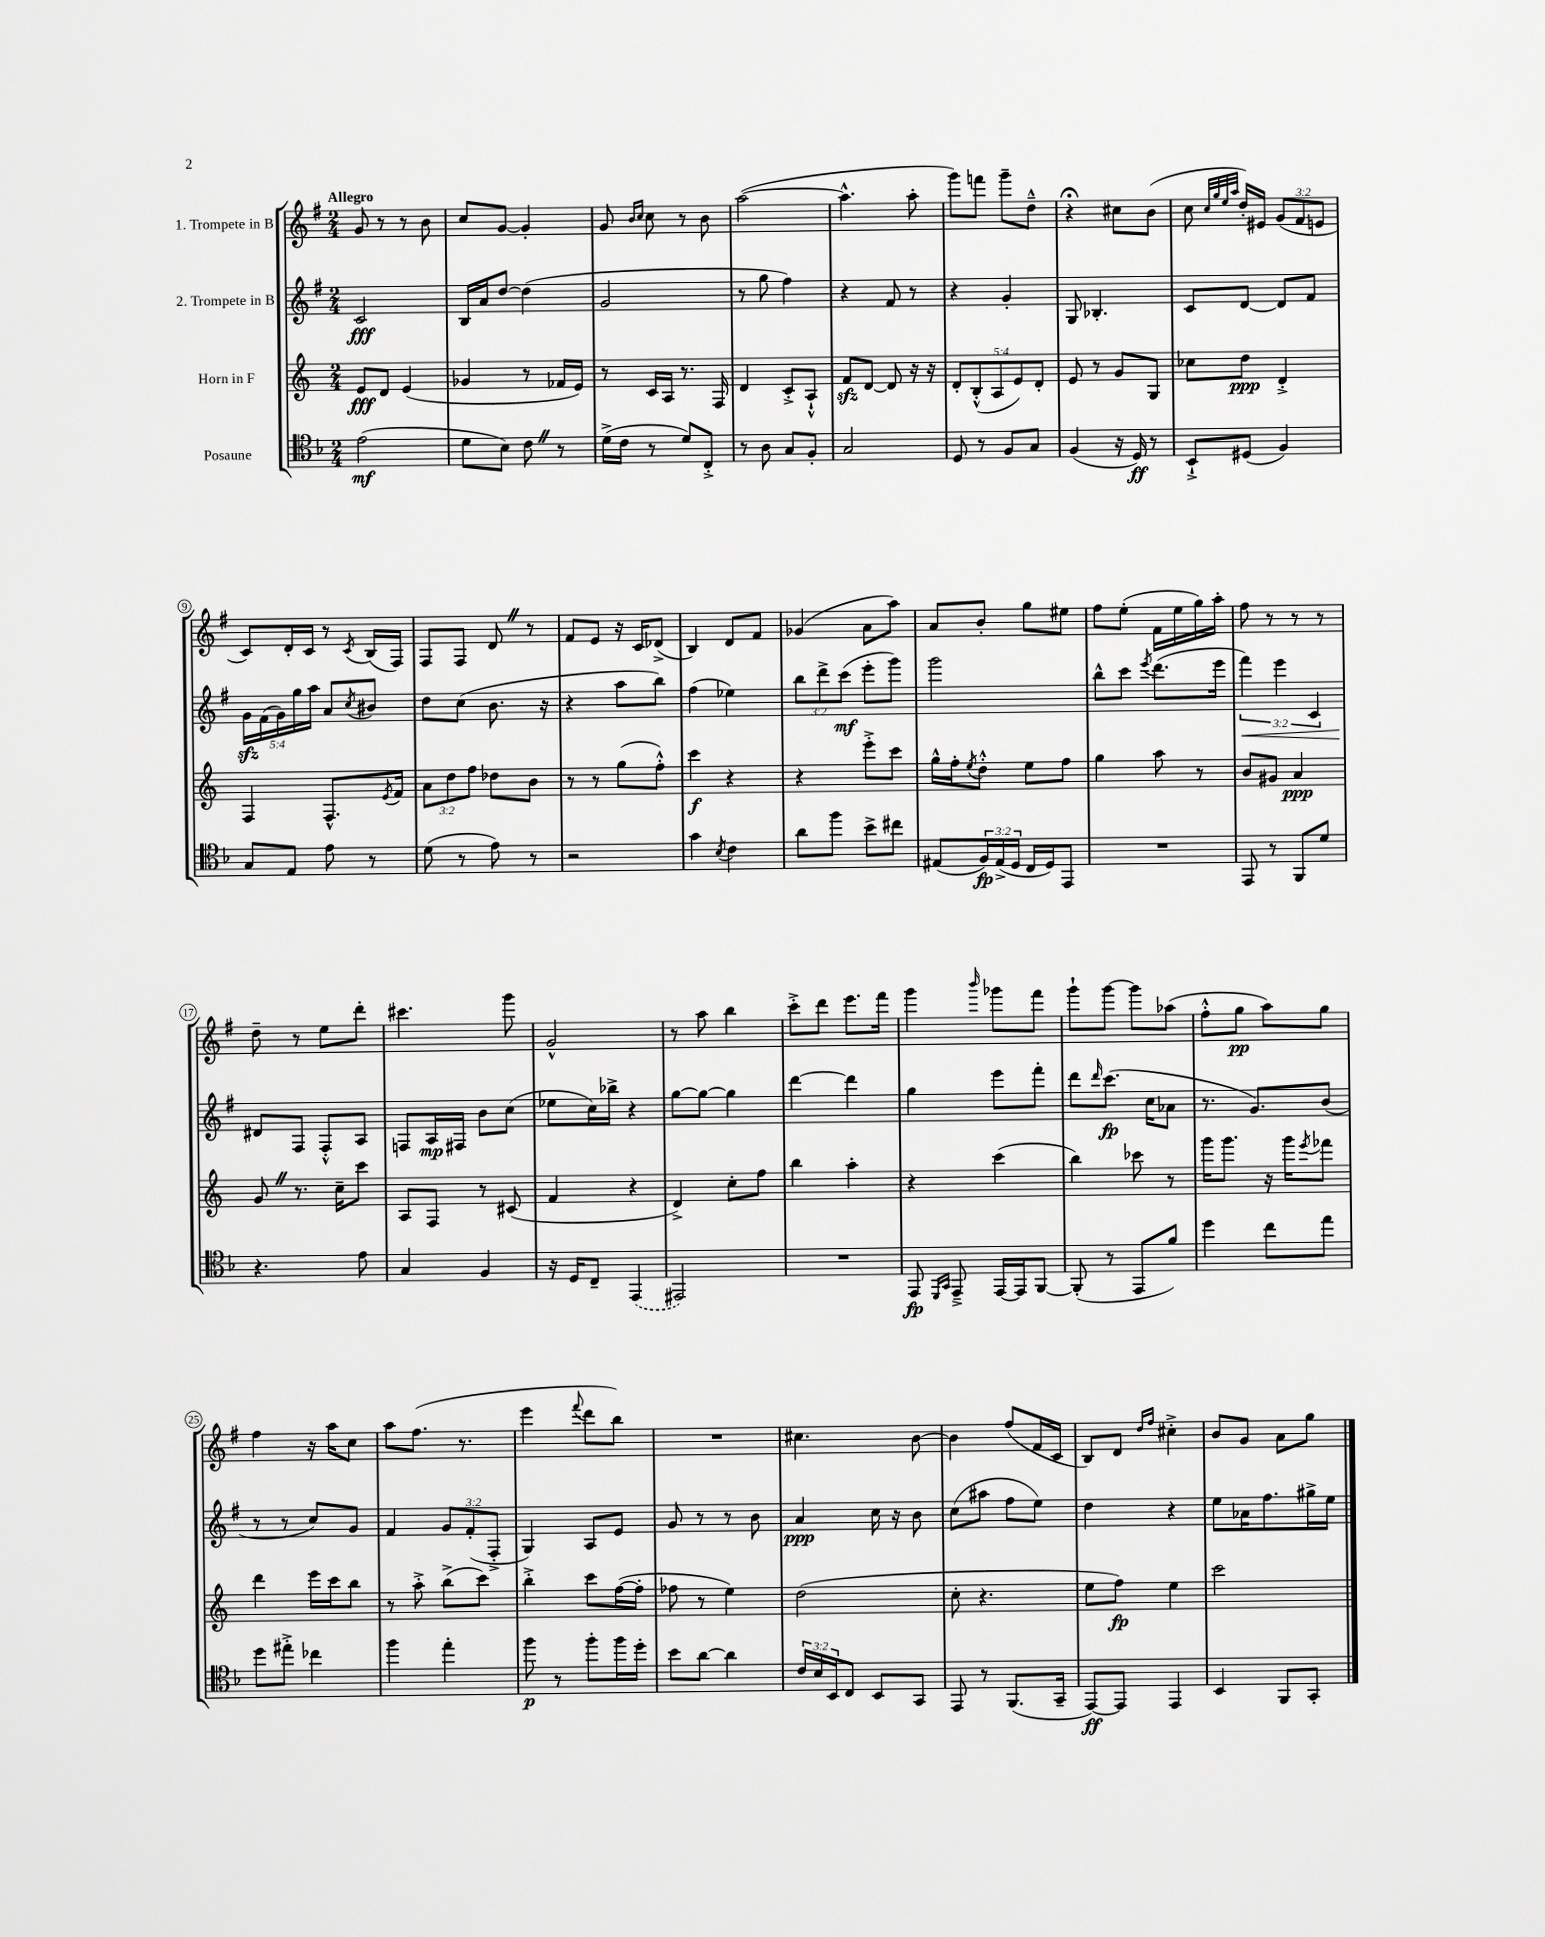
<<
\new StaffGroup <<
\new Staff = "s0" \with { instrumentName = "1. Trompete in B" } {
    \clef treble \key g \major \numericTimeSignature \time 2/4 \override Staff.TupletNumber.text = #tuplet-number::calc-fraction-text \tempo "Allegro"
    g'8 r8 r8 b'8 |
    c''8 g'8~ g'4-. |
    g'8 \grace { b'16 c''16 } c''8 r8 b'8 |
    a''2~( |
    a''4.-^ a''8-. |
    g'''8) f'''8 g'''8-- d''8---^ |
    r4\fermata cis''8 b'8( |
    c''8 \grace { c''32 g''32 e''32 a''32 } d''16-.) eis'16 \tuplet 3/2 { g'8( fis'8 e'8 } |
    c'8) d'16-. c'16 r8 \acciaccatura { c'8 } b16( fis16) |
    fis8 fis8 d'8 \once \override BreathingSign.text = \markup { \musicglyph "scripts.caesura.straight" } \breathe r8 |
    fis'8 e'8 r16 c'16 des'8->( |
    b4) d'8 fis'8 |
    ges'4( a'8 a''8) |
    a'8 b'8-. g''8 eis''8 |
    fis''8 e''8-.( fis'16 e''16 g''16) a''16-. |
    fis''8 r8 r8 r8 |
    d''8-- r8 e''8 d'''8-. |
    cis'''4. g'''8 |
    g'2-^ |
    r8 a''8 b''4 |
    c'''8-.-> d'''8 e'''8. fis'''16 |
    g'''4 \grace { b'''16 } ges'''8 fis'''8 |
    g'''8-! g'''8~ g'''8 aes''8( |
    fis''8-.-^ g''8\pp a''8) g''8 |
    fis''4 r16 a''16 c''8 |
    a''8 fis''8.( r8. |
    e'''4 \appoggiatura { fis'''8 } d'''8 b''8) |
    R2 |
    cis''4. b'8~ |
    b'4 fis''8( fis'16 c'16 |
    b8) d'8 \grace { d''16 fis''16 } cis''4-.-> |
    b'8 g'8 a'8 g''8 \bar "|." |
}
\new Staff = "s1" \with { instrumentName = "2. Trompete in B" } {
    \clef treble \key g \major \numericTimeSignature \time 2/4 \override Staff.TupletNumber.text = #tuplet-number::calc-fraction-text
    c'2\fff |
    b16 a'16 d''8~ d''4( |
    g'2 |
    r8 g''8 fis''4) |
    r4 fis'8 r8 |
    r4 g'4-. |
    g8 bes4.-. |
    c'8 d'8~ d'8 fis'8 |
    \tuplet 5/4 { g'16\sfz fis'16( g'16) g''16 a''16 } a'8 \acciaccatura { c''8 } bis'8 |
    d''8 c''8( b'8. r16 |
    r4 a''8 b''8) |
    fis''4( ees''4) |
    \tuplet 3/2 { b''8 d'''8-> c'''8\mf( } e'''8-. g'''8) |
    g'''2 |
    b''8-^ c'''8 \acciaccatura { e'''8 } d'''8.( e'''16 |
    \tuplet 3/2 { fis'''4\<) e'''4 c'4 } |
    dis'8\! fis8 fis8-.-^ a8 |
    f8 a16\mp fis16 b'8 c''8( |
    ees''8 c''16) bes''16-> r4 |
    g''8~ g''8~ g''4 |
    d'''4~ d'''4 |
    g''4 e'''8 fis'''8-. |
    d'''8 \grace { d'''16 } c'''8.\fp( c''16 aes'8 |
    r8. g'8.) b'8( |
    r8 r8 c''8) g'8 |
    fis'4 \tuplet 3/2 { g'8 fis'8-.( fis8-.-> } |
    g4) a8 e'8 |
    g'8 r8 r8 b'8 |
    a'4\ppp c''16 r16 b'8 |
    c''8( ais''8 fis''8 e''8) |
    d''4 r4 |
    e''8 aes'16 fis''8. gis''16-> e''16 \bar "|." |
}
\new Staff = "s2" \with { instrumentName = "Horn in F" } {
    \clef treble \key c \major \numericTimeSignature \time 2/4 \override Staff.TupletNumber.text = #tuplet-number::calc-fraction-text
    e'8\fff d'8 e'4( |
    ges'4 r8 fes'16 e'16) |
    r8 c'16 a16 r8. f16 |
    d'4 c'8-.-> a8-!-^ |
    f'8\sfz d'8~ d'8 r16 r16 |
    \tuplet 5/4 { d'8-. b8-.-^( a8 e'8) d'8-. } |
    e'8 r8 g'8 g8 |
    ces''8 d''8\ppp d'4-.-> |
    f4 f8.-^ \acciaccatura { e'8 } f'16 |
    \tuplet 3/2 { a'8 d''8 f''8 } des''8 b'8 |
    r8 r8 g''8( f''8-.-^) |
    c'''4\f r4 |
    r4 e'''8-.-> c'''8 |
    g''16-^ f''16-. \acciaccatura { e''8 } d''8-.-^ e''8 f''8 |
    g''4 a''8 r8 |
    b'8 gis'8 a'4\ppp |
    g'8 \once \override BreathingSign.text = \markup { \musicglyph "scripts.caesura.straight" } \breathe r8. c''16-- c'''8 |
    a8 f8 r8 cis'8( |
    f'4 r4 |
    d'4->) c''8-. f''8 |
    b''4 a''4-. |
    r4 c'''4( |
    b''4) ces'''8 r8 |
    g'''16 g'''8. r16 g'''16 \acciaccatura { e'''8 } fes'''8 |
    d'''4 e'''16 c'''16 b''8 |
    r8 a''8-.-> b''8->( c'''8) |
    b''4-.-> c'''8 f''16~( f''16-. |
    fes''8 r8 e''4) |
    d''2( |
    c''8-. r4. |
    e''8 f''8\fp) e''4 |
    c'''2 \bar "|." |
}
\new Staff = "s3" \with { instrumentName = "Posaune" } {
    \clef tenor \key f \major \numericTimeSignature \time 2/4 \override Staff.TupletNumber.text = #tuplet-number::calc-fraction-text
    e'2\mf( |
    d'8 bes8) c'8 \once \override BreathingSign.text = \markup { \musicglyph "scripts.caesura.straight" } \breathe r8 |
    d'16->( c'16 r8 d'8) c8-.-> |
    r8 a8 g8 f8-. |
    g2 |
    d8 r8 f8 g8 |
    f4( r16 d16\ff) r8 |
    bes,8-!-> dis8( f4) |
    g8 e8 e'8 r8 |
    d'8( r8 e'8) r8 |
    r2 |
    g'4 \acciaccatura { bes8 } c'4 |
    a'8 f''8 bes'8-> cis''8 |
    eis8( \tuplet 3/2 { f16\fp) eis16->( d16 } c16 d16) e,8 |
    R2 |
    e,8 r8 f,8 d'8 |
    r4. e'8 |
    g4 f4 |
    r16 d16 c8-- \once \slurDashed e,4( |
    eis,2) |
    R2 |
    e,8\fp \grace { d,16 g,16 } e,8---> e,16~ e,16 f,8~ |
    f,8-.( r8 e,8 f'8) |
    d''4 c''8 e''8 |
    d''8 eis''8-.-> ces''4 |
    f''4 e''4-. |
    f''8\p r8 f''8-. f''16 d''16-. |
    bes'8 a'8~ a'4 |
    \tuplet 3/2 { c'16 bes16 bes,16 } c8 bes,8 g,8 |
    e,8 r8 f,8.( g,16-- |
    e,8~\ff) e,8 e,4 |
    bes,4 f,8 g,8-. \bar "|." |
}
>>
>>
\layout { \context { \Score \override BarNumber.stencil = #(make-stencil-circler 0.1 0.3 ly:text-interface::print) } }
